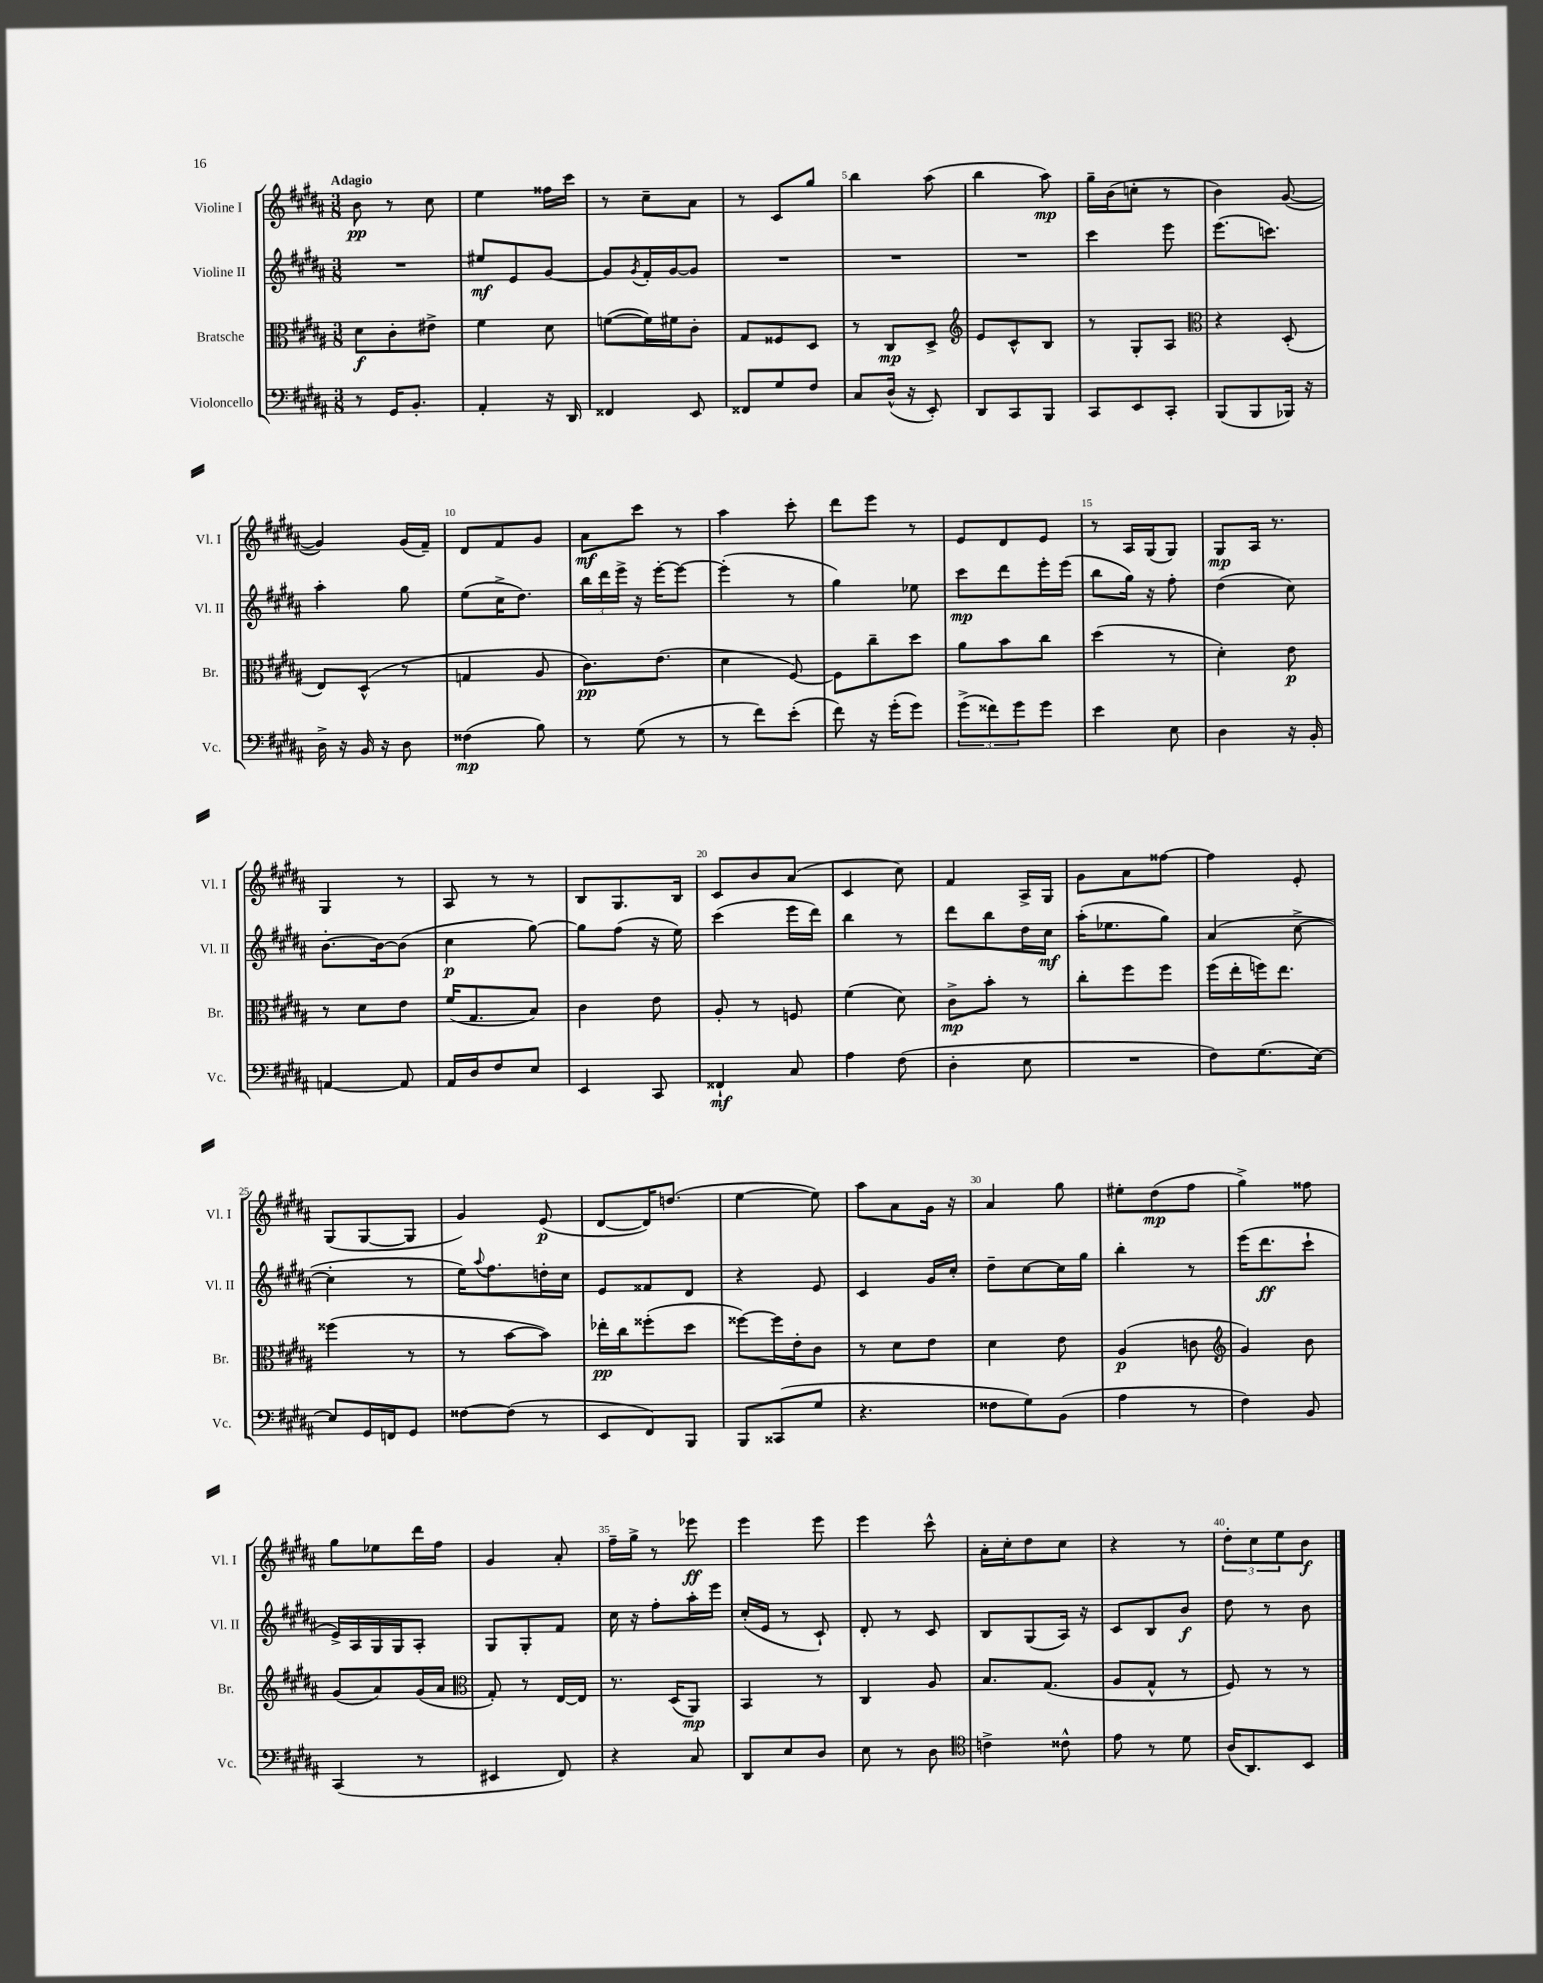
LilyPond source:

<<
\new StaffGroup <<
\new Staff = "s0" \with { instrumentName = "Violine I" shortInstrumentName = "Vl. I" } {
    \clef treble \key b \major \numericTimeSignature \time 3/8 \tempo "Adagio"
    b'8\pp r8 cis''8 |
    e''4 fisis''16 cis'''16 |
    r8 cis''8-- ais'8 |
    r8 cis'8 gis''8 |
    b''4 ais''8( |
    b''4 ais''8\mp) |
    gis''16-- b'16( c''8-. r8 |
    b'4) gis'8~( |
    gis'4) gis'16( fis'16--) |
    dis'8 fis'8 gis'8 |
    ais'8\mf cis'''8 r8 |
    ais''4 cis'''8-. |
    dis'''8 e'''8 r8 |
    e'8 dis'8 e'8 |
    r8 ais16 gis16( gis8) |
    gis8\mp ais16 r8. |
    gis4 r8 |
    ais8 r8 r8 |
    b8 gis8. b16 |
    cis'8 b'8 ais'8( |
    cis'4 cis''8) |
    fis'4 ais16-> gis16 |
    gis'8 ais'8 fisis''8~ |
    fisis''4 e'8-. |
    gis8( gis8~ gis8 |
    gis'4) e'8\p( |
    dis'8~ dis'16) d''8.( |
    e''4~ e''8) |
    ais''8 ais'8 gis'16 r16 |
    ais'4 gis''8 |
    eis''8-. dis''8\mp( fis''8 |
    gis''4->) fisis''8 |
    gis''8 ees''8 dis'''16 fis''16 |
    gis'4 ais'8-. |
    fis''16-- gis''16-> r8 ees'''8\ff |
    e'''4 e'''8 |
    e'''4 cis'''8-^ |
    ais'16-. cis''16-. dis''8 cis''8 |
    r4 r8 |
    \tuplet 3/2 { dis''8-. cis''8 e''8 } b'8\f \bar "|." |
}
\new Staff = "s1" \with { instrumentName = "Violine II" shortInstrumentName = "Vl. II" } {
    \clef treble \key b \major \numericTimeSignature \time 3/8
    R4. |
    eis''8\mf e'8 gis'8~ |
    gis'8 \acciaccatura { gis'8 } fis'16-. gis'16~ gis'8 |
    R4. |
    R4. |
    R4. |
    cis'''4 e'''8 |
    e'''8.( c'''8.) |
    ais''4-. gis''8 |
    e''8( cis''16-> dis''8.) |
    \tuplet 3/2 { b''16 dis'''16 e'''16-> } r16 e'''16~-. e'''8~ |
    e'''4-.( r8 |
    gis''4) ees''8 |
    cis'''8\mp dis'''8 e'''16-. e'''16( |
    b''8 gis''16) r16 fis''8-. |
    dis''4( cis''8) |
    b'8.~-. b'16~ b'8( |
    cis''4\p gis''8~) |
    gis''8 fis''8( r16 e''16) |
    cis'''4( e'''16 dis'''16) |
    b''4 r8 |
    dis'''8 b''8 dis''16 cis''16\mf |
    ais''16-.( ees''8. gis''8) |
    ais'4( cis''8~-> |
    cis''4-. r8 |
    e''16) \appoggiatura { ais''8 } fis''8. d''16-. cis''16 |
    e'8 fisis'8 dis'8 |
    r4 e'8 |
    cis'4 gis'16 cis''16-. |
    dis''8-- cis''8~ cis''16 gis''16 |
    b''4-. r8 |
    e'''16( dis'''8.\ff cis'''8-! |
    e'16->) ais16 gis16 gis16 ais8-. |
    gis8 gis8-. fis'8 |
    cis''16 r16 fis''8-. ais''16-. e'''16 |
    cis''16-.( e'16 r8 cis'8-!) |
    dis'8-. r8 cis'8 |
    b8 gis8( ais16) r16 |
    cis'8 b8 b'8\f |
    dis''8 r8 b'8 \bar "|." |
}
\new Staff = "s2" \with { instrumentName = "Bratsche" shortInstrumentName = "Br." } {
    \clef alto \key b \major \numericTimeSignature \time 3/8
    dis'8\f cis'8-. eis'8-> |
    fis'4 dis'8 |
    f'8~( f'16) fis'16 cis'8-. |
    gis8 fisis8 dis8 |
    r8 cis8\mp dis8-> |
    \clef treble e'8 cis'8-^ b8 |
    r8 gis8-. ais8 |
    \clef alto r4 dis8-.( |
    e8) dis8-^( r8 |
    g4 ais8 |
    cis'8.\pp) e'8.( |
    dis'4 fis8~) |
    fis8 cis''8-- dis''8 |
    ais'8 b'8 cis''8 |
    dis''4( r8 |
    dis'4-.) e'8\p |
    r8 dis'8 e'8 |
    fis'16( gis8. b8) |
    cis'4 e'8 |
    ais8-. r8 f8 |
    fis'4( dis'8) |
    cis'8->\mp b'8-. r8 |
    cis''8-. fis''8 fis''8 |
    fis''16( e''16-. f''16) e''8. |
    fisis''4( r8 |
    r8 b'8~ b'8) |
    ees''16-.\pp cis''16 fisis''8-.( dis''8 |
    fisis''8~) fisis''16 e'16-. cis'8 |
    r8 dis'8 e'8 |
    dis'4 e'8 |
    ais4\p( c'8 |
    \clef treble gis'4) b'8 |
    gis'8( ais'8) gis'16( ais'16 |
    \clef alto gis8-.) r8 e16~ e16 |
    r8. dis16( ais,8\mp) |
    b,4 r8 |
    cis4 ais8 |
    b8. gis8.( |
    ais8 gis8-^ r8 |
    fis8) r8 r8 \bar "|." |
}
\new Staff = "s3" \with { instrumentName = "Violoncello" shortInstrumentName = "Vc." } {
    \clef bass \key b \major \numericTimeSignature \time 3/8
    r8 gis,16 b,8.-. |
    ais,4-. r16 dis,16 |
    fisis,4 e,8 |
    fisis,8 gis8 fis8 |
    cis8 dis16-^( r16 e,8-.) |
    dis,8 cis,8 b,,8 |
    cis,8 e,8 cis,8-. |
    b,,8( b,,8 bes,,16) r16 |
    dis16-> r16 b,16 r16 dis8 |
    fisis4\mp( b8) |
    r8 gis8( r8 |
    r8 fis'8) e'8-.( |
    fis'8) r16 gis'16-.( gis'8) |
    \tuplet 3/2 { gis'8->( fisis'8) gis'8 } gis'8 |
    e'4 e8 |
    dis4 r16 b,16-. |
    a,4~ a,8 |
    ais,16 dis16 fis8 e8 |
    e,4 cis,8 |
    fisis,4-!\mf cis8 |
    ais4 fis8( |
    dis4-. e8 |
    R4. |
    fis8) gis8.( e16~) |
    e8 gis,16 f,16 gis,8 |
    fisis8~ fisis8( r8 |
    e,8 fis,8) b,,8 |
    b,,8 cisis,8( gis8 |
    r4. |
    fisis8 gis8) b,8( |
    ais4 r8 |
    fis4) b,8 |
    cis,4( r8 |
    eis,4 fis,8) |
    r4 cis8 |
    dis,8 e8 dis8 |
    e8 r8 dis8 |
    \clef tenor c'4-> cisis'8-^ |
    e'8 r8 dis'8 |
    ais16( ais,8.) b,8 \bar "|." |
}
>>
>>
\layout { \context { \Score \override BarNumber.break-visibility = ##(#f #t #t) barNumberVisibility = #(every-nth-bar-number-visible 5) } }
